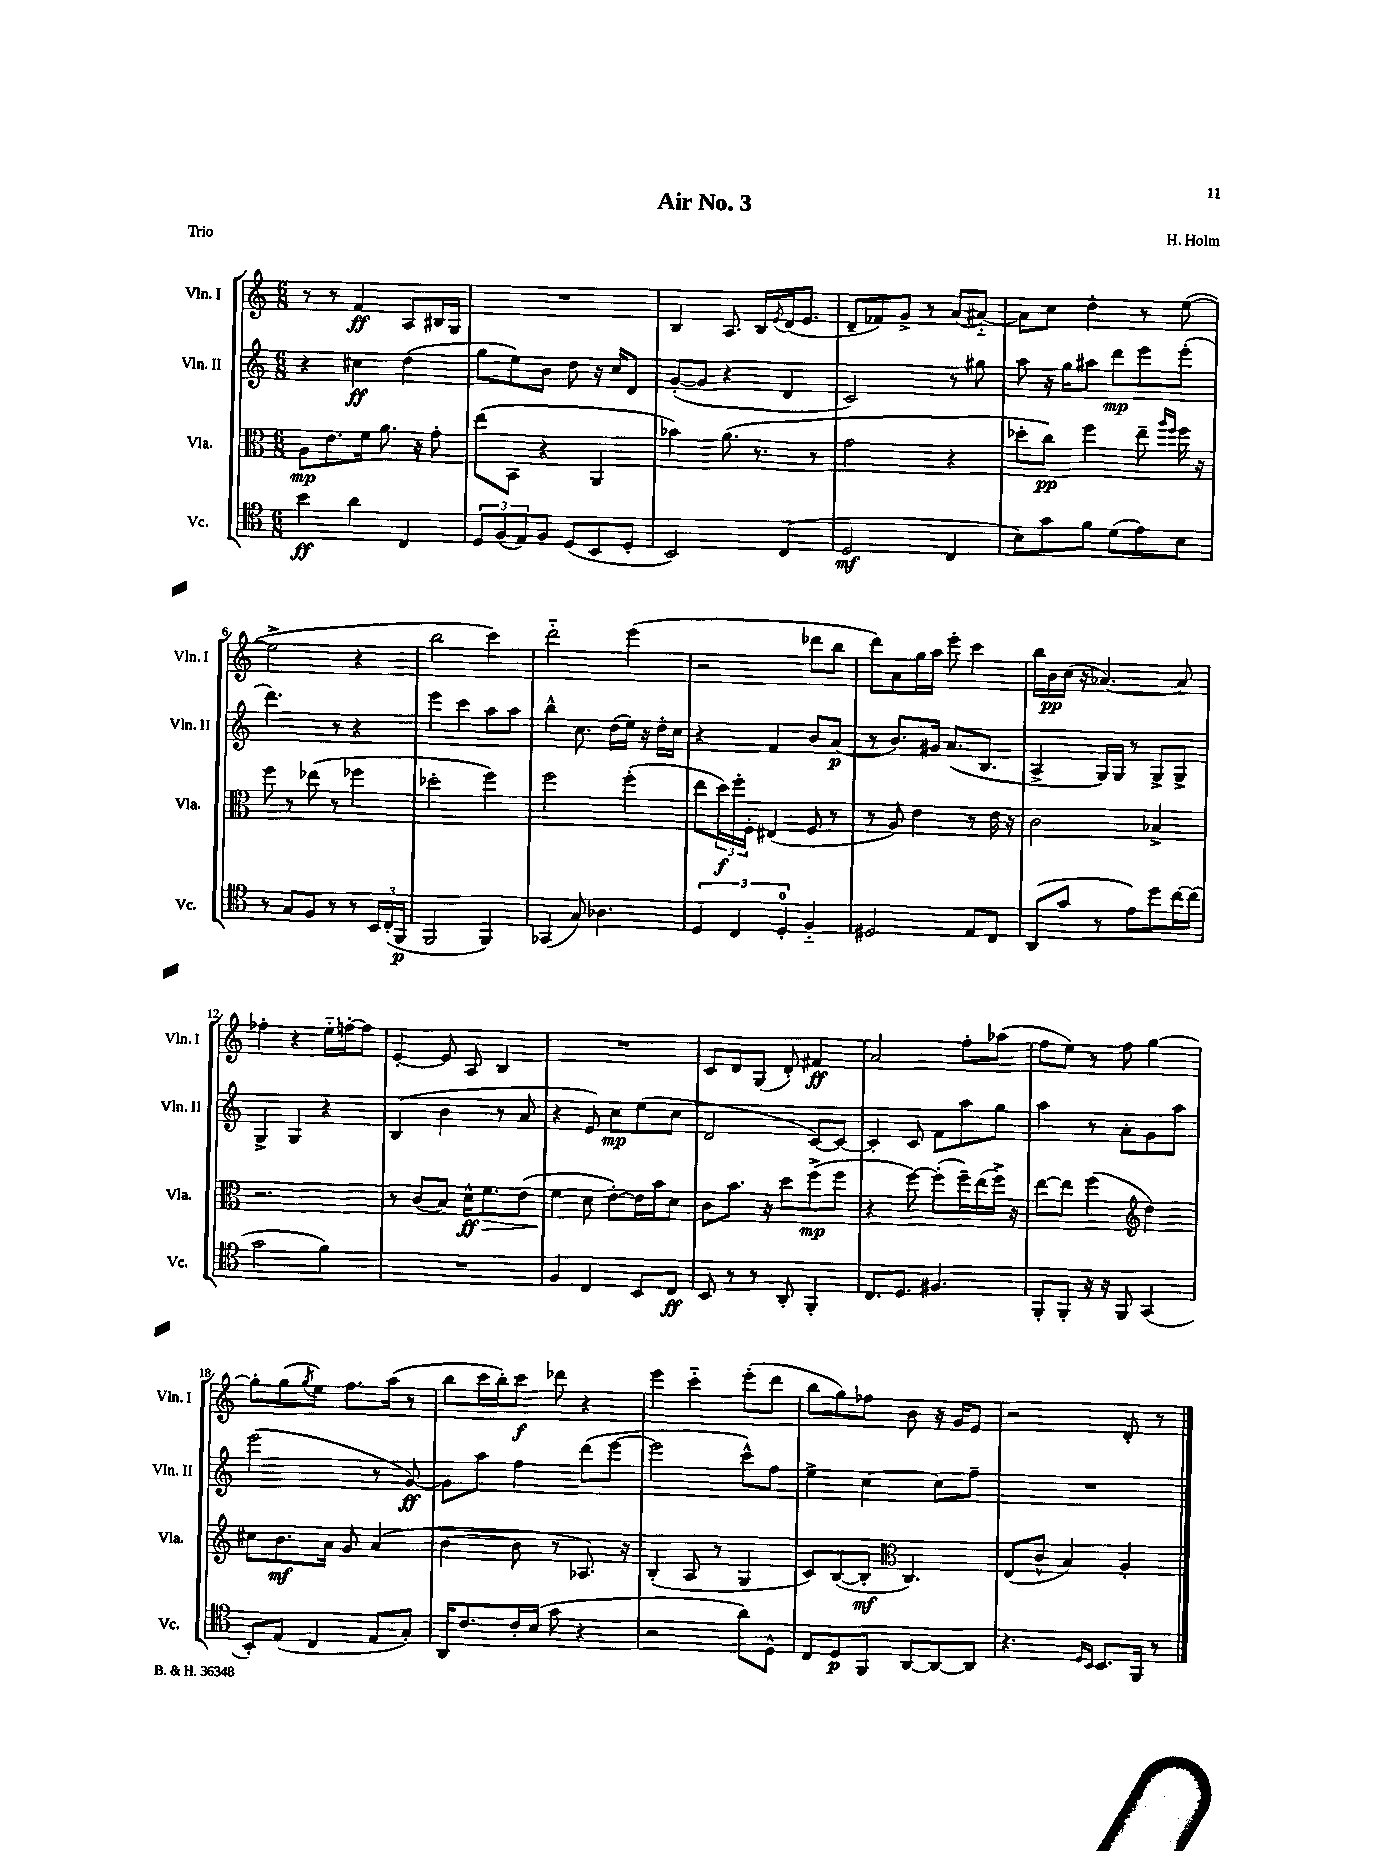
\header { title = "Air No. 3" composer = "H. Holm" piece = "Trio" }
<<
\new StaffGroup <<
\new Staff = "s0" \with { instrumentName = "Vln. I" shortInstrumentName = "Vln. I" } {
    \clef treble \key c \major \numericTimeSignature \time 6/8
    r8 r8 f'4\ff a8 bis16 g16 |
    R2. |
    b4 a8. b16 \acciaccatura { e'8 } d'16( e'8. |
    d'8-- fes'8) g'8-> r8 a'8( ais'8~-_) |
    ais'8 c''8 d''4-. r8 e''8~( |
    e''2-> r4 |
    b''2 c'''4) |
    d'''2-_ e'''4( |
    r2 des'''8 b''8 |
    d'''8) a'8 g''16 a''16 e'''8-. c'''4 |
    b''16 b'16\pp c''16( r16 aes'4.~) aes'8 |
    fes''4-. r4 e''16-_ f''16~-. f''8 |
    e'4~-. e'8 a8 b4 |
    R2. |
    c'8 d'8 g8( d'8-.) fis'4\ff |
    a'2 f''8-. aes''8( |
    f''8 e''8) r8 f''8 g''4~ |
    g''8-. g''8( \acciaccatura { g''8 } e''8) f''8. a''16( r8 |
    b''8 c'''16 b''16-.) c'''8\f des'''8 r4 |
    e'''4 c'''4-_ e'''8-.( d'''8 |
    b''8 g''8) fes''8 b'8 r16 g'16 e'8 |
    r2 d'8-. r8 \bar "|." |
}
\new Staff = "s1" \with { instrumentName = "Vln. II" shortInstrumentName = "Vln. II" } {
    \clef treble \key c \major \numericTimeSignature \time 6/8
    r4 cis''4\ff d''4( |
    g''8 e''8) b'8 d''8 r16 c''16 d'8 |
    g'8~-.( g'8 r4 d'4 |
    c'2) r8 gis''8 |
    a''8 r16 g''16 ais''8 d'''8\mp e'''8 e'''8-.( |
    d'''4.) r8 r4 |
    e'''4 c'''4 a''8 a''8 |
    b''4-^ c''8. d''16( e''16) r16 d''16-. c''16 |
    r4 f'4 b'8 a'8\p( |
    r8 b'8.) gis'16 a'8.( b8. |
    a4-> g16) g16 r8 g8-> g8-> |
    g4-> g4 r4 |
    b4( b'4 r8 a'8 |
    r4 e'8) c''8\mp e''8( c''8 |
    d'2 c'8~) c'8~ |
    c'4-. c'8 f'8 a''8 g''8 |
    a''4 r8 a'8-. g'8 a''8 |
    e'''2( r8 g'8~\ff) |
    g'8 a''8 f''4 d'''8( e'''8~ |
    e'''2 c'''8-^) f''8 |
    e''4-> c''4~ c''8 f''8-- |
    R2. \bar "|." |
}
\new Staff = "s2" \with { instrumentName = "Vla." shortInstrumentName = "Vla." } {
    \clef alto \key c \major \numericTimeSignature \time 6/8
    a8\mp e'8. f'16 a'8. r16 g'8-. |
    e''8( b,8 r4 a,4 |
    bes'4) a'8.( r8. r8 |
    g'2 r4 |
    des''8-. c''8\pp) f''4 e''8-- \grace { a''16 f''16 } f''16 r16 |
    f''8 r8 ees''8( r8 fes''4 |
    des''2-. f''4) |
    f''2 f''4-.( |
    e''8 \tuplet 3/2 { d''16\f) f''16-. f16-. } eis4( f8 r8 |
    r8 a8) e'4 r8 e'16 r16 |
    c'2 bes4-> |
    r2. |
    r8 c'8( b8) d'16-^\ff f'8.\> e'8( |
    f'4\! d'8 e'8~-.) e'16 b'16 d'8 |
    c'8 b'8. r16 d''8 f''8->\mp( f''8 |
    r4 f''8~) f''8-.( f''16--) e''16( f''16->) r16 |
    e''8~ e''8 f''4( \clef treble d''4) |
    cis''8 b'8.\mf a'16 g'8 a'4( |
    b'4~ b'8 r8 aes8.) r16 |
    b4-.( a8 r8 g4 |
    c'8) b8~( b8-.\mf \clef alto c4.) |
    e8( c'8-^ b4) a4-. \bar "|." |
}
\new Staff = "s3" \with { instrumentName = "Vc." shortInstrumentName = "Vc." } {
    \clef tenor \key c \major \numericTimeSignature \time 6/8
    b'4\ff a'4 c4 |
    \tuplet 3/2 { d8 f8( e8) } f8 d8( b,8 d8-. |
    b,2) c4( |
    d2\mf c4 |
    b8) g'8 f'8 d'8( e'8) b8 |
    r8 g8 f8 r8 r8 \tuplet 3/2 { b,16 c16-.( f,16\p } |
    f,2 f,4) |
    ges,4( g8) aes4. |
    \tuplet 3/2 { d4 c4 d4-0-. } f4-_ |
    dis2 e8 c8 |
    a,8( g'8 r8 e'8) d''8 c''16~ c''16( |
    g'2 f'4) |
    R2. |
    f4 c4 b,8 c8\ff |
    b,8 r8 r8 a,8-. f,4-. |
    c8. d8. fis4. |
    f,8-. f,8-. r16 r16 f,8 g,4( |
    b,8-.) e8( c4 e8 g8-.) |
    a,16 c'8. c'16-. b16( g'8 r4 |
    r2 a'8) d8-^ |
    c8 d8\p f,8 a,8~ a,8~ a,8 |
    r4. \grace { d16 b,16 } b,8. f,16 r8 \bar "|." |
}
>>
>>
